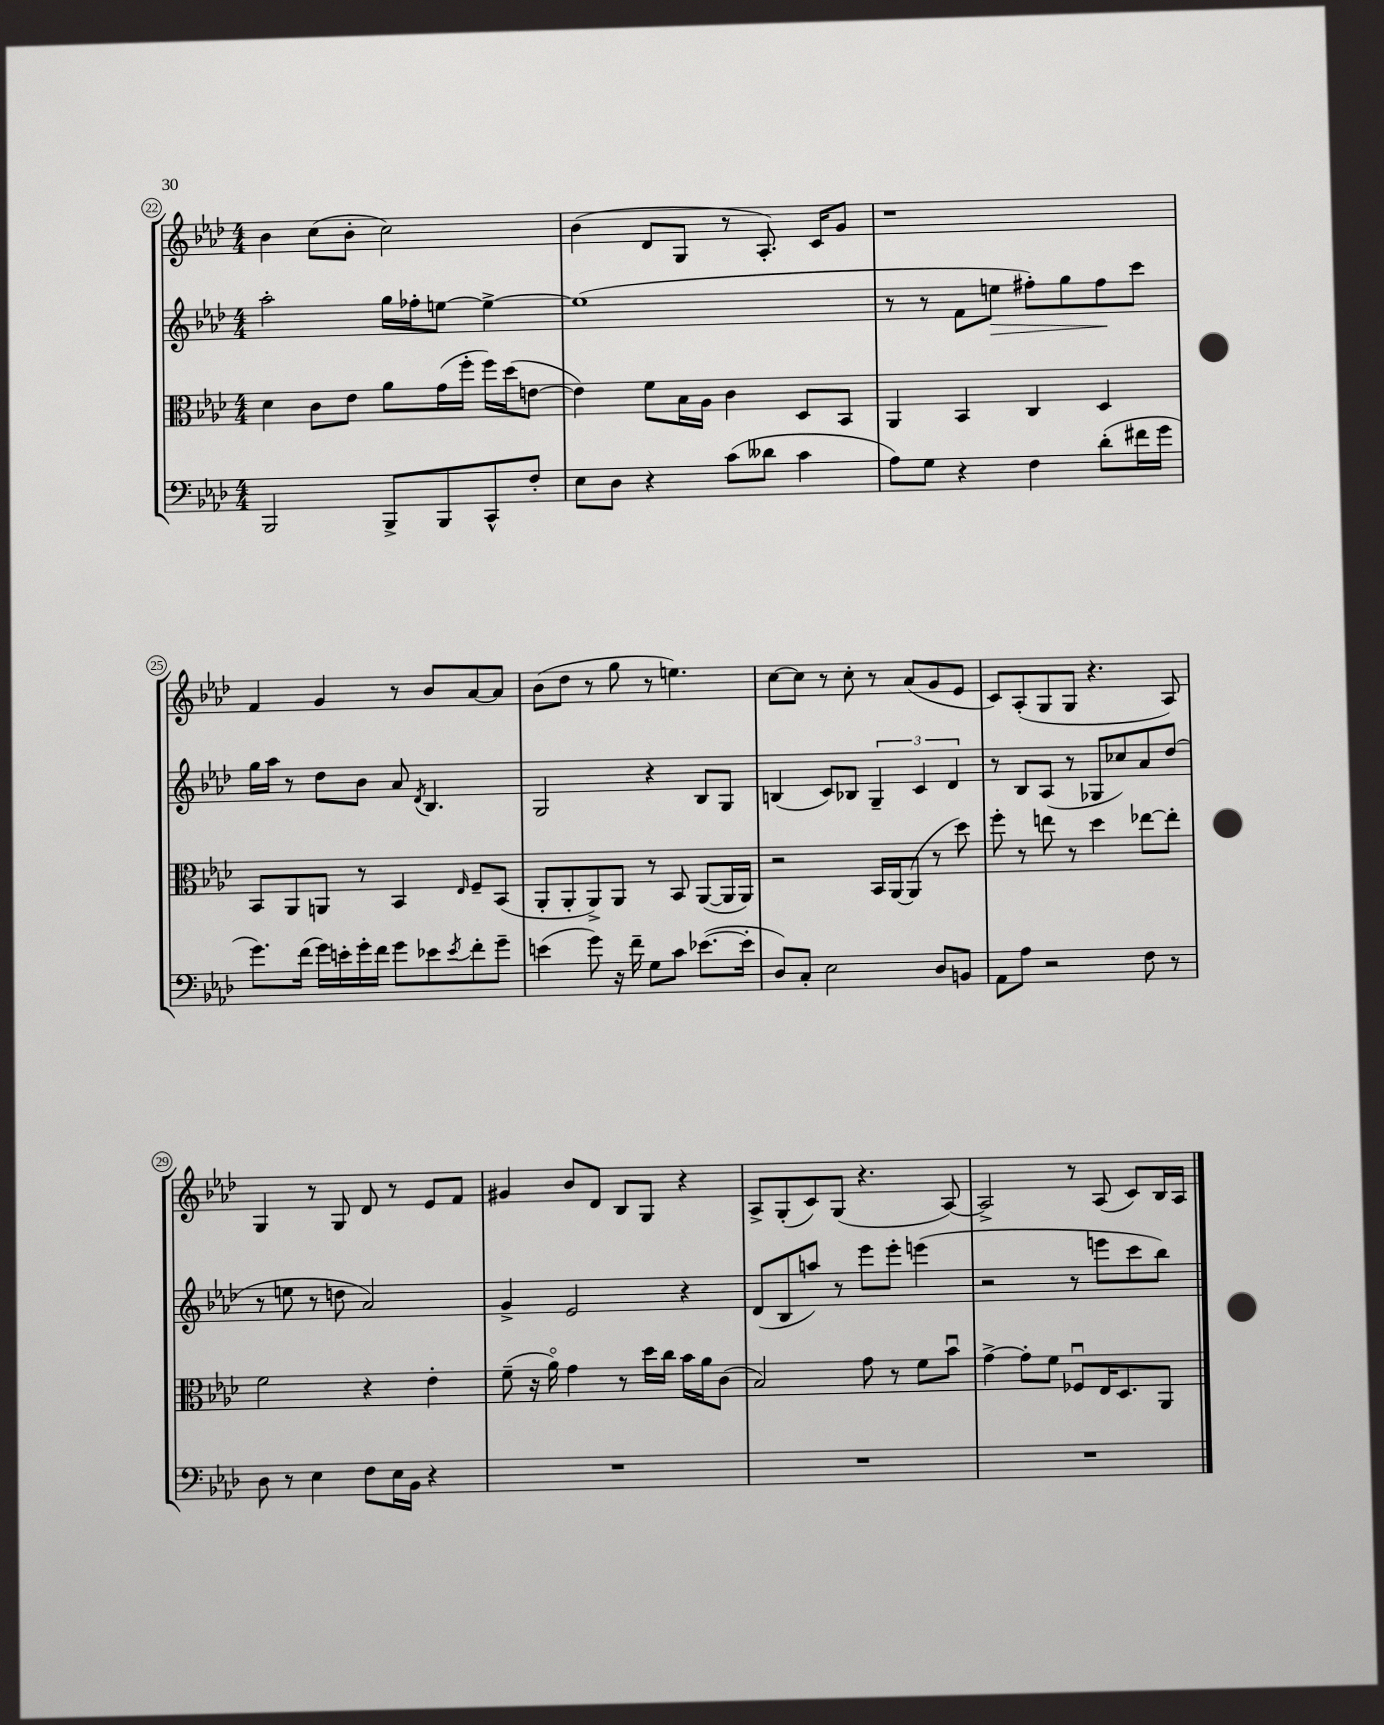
<<
\new StaffGroup <<
\new Staff = "s0" {
    \clef treble \key aes \major \numericTimeSignature \time 4/4
    bes'4 c''8( bes'8-. c''2) |
    bes'4( des'8 g8 r8 aes8.-.) c'16 g'8 |
    r1 |
    f'4 g'4 r8 bes'8 aes'8~ aes'8 |
    bes'8( des''8 r8 g''8 r8 e''4.) |
    c''8~ c''8 r8 c''8-. r8 aes'8( g'8 ees'8 |
    c'8) aes8-.( g8 g8 r4. aes8) |
    g4 r8 g8 des'8 r8 ees'8 f'8 |
    gis'4 bes'8 des'8 bes8 g8 r4 |
    aes8-> g8-.( c'8) g8( r4. aes8~) |
    aes2-> r8 aes8( c'8) bes16 aes16 \bar "|." |
}
\new Staff = "s1" {
    \clef treble \key aes \major \numericTimeSignature \time 4/4
    aes''2-. g''16 fes''16-. e''8~ e''4~-> |
    e''1( |
    r8 r8 f'8 e''8\> fis''8-.) g''8 fis''8\! c'''8 |
    g''16 aes''16 r8 des''8 bes'8 aes'8 \acciaccatura { des'8 } bes4. |
    g2 r4 bes8 g8 |
    b4( c'8) bes8 \tuplet 3/2 { g4-- c'4 des'4 } |
    r8 bes8 aes8( r8 ges8 ces''8) aes'8 des''8( |
    r8 e''8 r8 d''8 aes'2) |
    g'4-> ees'2 r4 |
    des'8( bes8 a''8) r8 ees'''8 ees'''8-. e'''4( |
    r2 r8 e'''8 c'''8 bes''8) \bar "|." |
}
\new Staff = "s2" {
    \clef alto \key aes \major \numericTimeSignature \time 4/4
    des'4 c'8 ees'8 aes'8 g'16( f''16-. f''16) des''16( e'8~ |
    e'4) f'8 bes16 aes16 c'4 des8 bes,8 |
    aes,4 bes,4 c4 des4 |
    bes,8 aes,8 a,8 r8 bes,4 \grace { ees16 } f8-- bes,8( |
    aes,8-. aes,8-. aes,8->) aes,8 r8 bes,8 aes,8~( aes,16 aes,16) |
    r2 bes,16 aes,16~ aes,8( r8 des''8) |
    f''8-. r8 e''8 r8 des''4 ees''8~ ees''8-. |
    f'2 r4 ees'4-. |
    f'8--( r16 aes'16\flageolet) g'4 r8 des''16 c''16 bes'16 aes'16 c'8( |
    bes2) g'8 r8 f'8 bes'8\downbow |
    g'4~-> g'8-. f'8 fes8\downbow ees16 des8. aes,8 \bar "|." |
}
\new Staff = "s3" {
    \clef bass \key aes \major \numericTimeSignature \time 4/4
    bes,,2 bes,,8-> bes,,8 c,8-^ f8-. |
    ees8 des8 r4 c'8( deses'8 c'4 |
    aes8) g8 r4 f4 des'8-.( fis'16 g'16 |
    g'8.) f'16( g'16) e'16-. g'16-. f'16 g'8 ees'8 \acciaccatura { ees'8 } f'8-. g'8-- |
    e'4( g'8) r16 f'16-- g8 c'8 ees'8.~( ees'16-. |
    des8) c8-. ees2 des8 b,8 |
    aes,8 aes8 r2 f8 r8 |
    des8 r8 ees4 f8 ees16 bes,16 r4 |
    R1 |
    R1 |
    R1 \bar "|." |
}
>>
>>
\layout { \context { \Score currentBarNumber = #22 \override BarNumber.stencil = #(make-stencil-circler 0.1 0.3 ly:text-interface::print) } }
